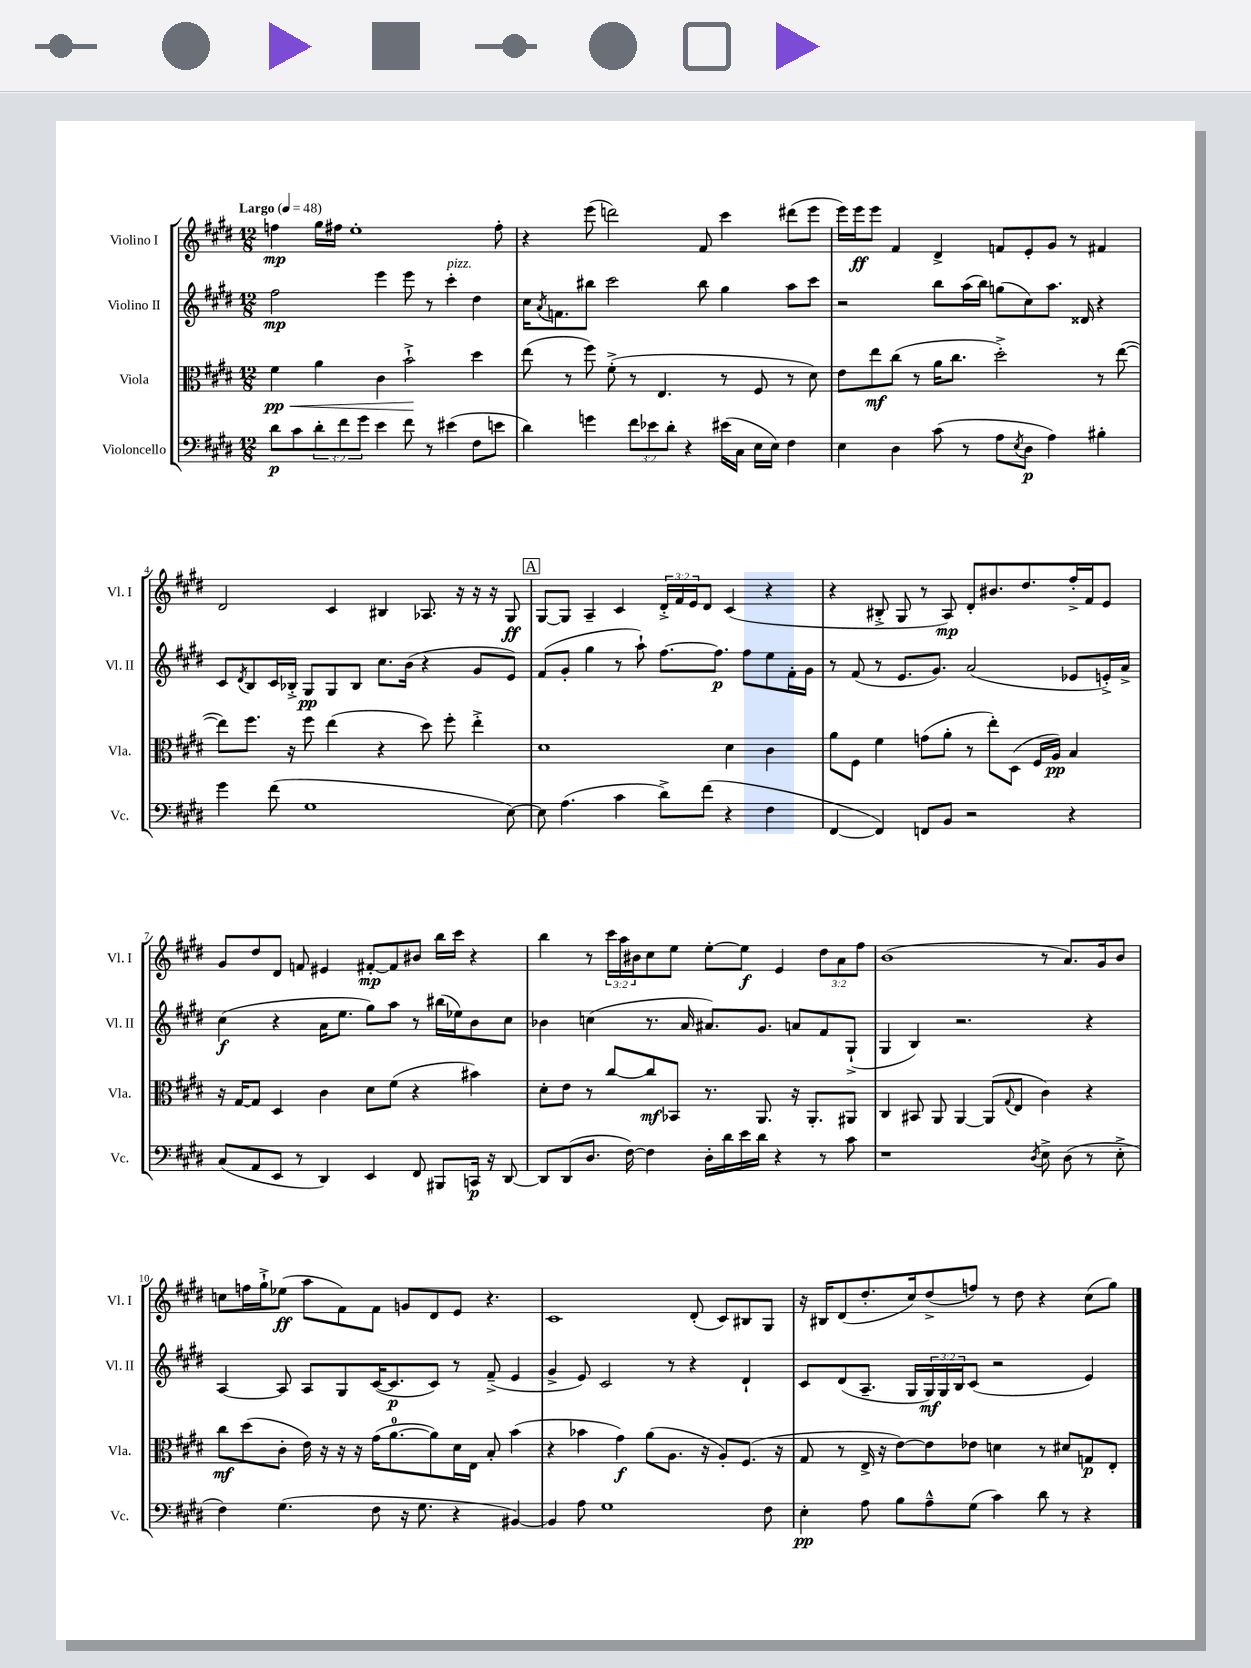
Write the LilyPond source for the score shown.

<<
\new StaffGroup <<
\new Staff = "s0" \with { instrumentName = "Violino I" shortInstrumentName = "Vl. I" } {
    \clef treble \key e \major \numericTimeSignature \time 12/8 \override Staff.TupletNumber.text = #tuplet-number::calc-fraction-text \tempo "Largo" 4 = 48
    f''4\mp gis''16 fis''16 e''1-. fis''8-. |
    r4 e'''8( d'''2) fis'8 cis'''4 dis'''8( e'''8 |
    e'''16) e'''16\ff e'''8 fis'4 dis'4-> f'8 e'8-. gis'8 r8 fis'4 |
    dis'2 cis'4 bis4 aes8. r16 r16 r16 gis8\ff |
    \mark \markup { \box "A" } gis8~ gis8 a4-- cis'4 \tuplet 3/2 { dis'16-.-> fis'16 e'16 } dis'8 cis'4( r4 |
    r4 bis8-.-> gis8 r8 a8\mp) dis'8-. bis'8. dis''8. fis''16-.-> fis'16 e'8 |
    gis'8 dis''8 dis'8 f'8 eis'4 fis'8~-.\mp fis'8 bis'8 b''16 cis'''16 r4 |
    b''4 r8 \tuplet 3/2 { cis'''16 a''16 bis'16 } cis''8 e''8 e''8~-. e''8\f e'4 \tuplet 3/2 { dis''8 a'8 fis''8 } |
    b'1( r8 a'8.) gis'16 b'8 |
    c''8 f''16 gis''16-!-> ees''8\ff( a''8 fis'8) fis'8 g'8 dis'8 e'8 r4. |
    cis'1 dis'8-.( cis'8) bis8 gis8 |
    r16 bis16 dis'8( dis''8.-. cis''16) dis''8->( f''8) r8 dis''8 r4 cis''8( gis''8) \bar "|." |
}
\new Staff = "s1" \with { instrumentName = "Violino II" shortInstrumentName = "Vl. II" } {
    \clef treble \key e \major \numericTimeSignature \time 12/8 \override Staff.TupletNumber.text = #tuplet-number::calc-fraction-text
    fis''2\mp e'''4 e'''8 r8 cis'''4-.^\markup { \italic "pizz." } dis''4 |
    cis''16 \acciaccatura { a'8 } f'8. bis''8 cis'''2 bis''8 gis''4 a''8 cis'''8 |
    r2 b''8 a''16( b''16) g''8( cis''8) a''8. disis'16 r4 |
    cis'8 \acciaccatura { dis'8 } b8 cis'16 bes16-.-> gis8\pp gis8 bes8 cis''8. b'16( r4 gis'8 e'8) |
    \mark \markup { \box "A" } fis'8( gis'8-. gis''4 r8 a''8-!) fis''8.~ fis''8.\p fis''8 e''8 fis'16-. gis'16 |
    r8 fis'8( r8 e'8. gis'8.) a'2( ees'8 e'16-.->) a'16-> |
    cis''4\f( r4 a'16 e''8. gis''8) a''8 r8 bis''16( ees''16) b'8 cis''8 |
    bes'4 c''4( r8. a'16 ais'8.) gis'8. a'8 fis'8 gis8-!->( |
    gis4 b4) r2. r4 |
    a4~ a8 a8 gis8 cis'16~( cis'8.\p cis'8) r8 fis'8--->( e'4 |
    gis'4-> e'8) cis'2 r8 r4 dis'4-! |
    cis'8 dis'8( a8.-- gis16 \tuplet 3/2 { gis16\mf) gis16 b16 } cis'8( r2 e'4) \bar "|." |
}
\new Staff = "s2" \with { instrumentName = "Viola" shortInstrumentName = "Vla." } {
    \clef alto \key e \major \numericTimeSignature \time 12/8
    fis'4\pp\< a'4 cis'4 b'2-!->\! dis''4 |
    e''8( r8 fis''8) fis'8-.->( r8 e4. r8 fis8 r8 dis'8) |
    e'8 e''8\mf cis''8( r8 a'16 cis''8. dis''2-.->) r8 e''8~( |
    e''8) fis''8. r16 fis''8 e''4( r4 dis''8) fis''8-. e''4-.-> |
    \mark \markup { \box "A" } dis'1 dis'4 cis'4 |
    a'8 fis8 fis'4 g'8( a'8-. r8 e''8-.) dis8( fis16 a16\pp) b4 |
    r16 gis16~ gis8 dis4 cis'4 dis'8 fis'8( r4 bis'4) |
    dis'8-. e'8 r8 cis''8~ cis''8\mf bes,8 r8. a,8. r16 a,8.-. ais,8 |
    cis4 bis,8 a,8 a,4~ a,8( \appoggiatura { gis8 } e8 cis'4) r4 |
    cis''8\mf dis''8( cis'8-. e'16) r16 r16 r16 gis'16( a'8.-0~ a'8) dis'16 e16 b8-. b'4( |
    r4 bes'4 gis'4\f) a'8( a8. r16 a8-.) fis8.( r16 |
    gis8 r8 e16-> r16 e'8~) e'8 ees'8 d'4 r8 dis'8 g8\p e8-. \bar "|." |
}
\new Staff = "s3" \with { instrumentName = "Violoncello" shortInstrumentName = "Vc." } {
    \clef bass \key e \major \numericTimeSignature \time 12/8 \override Staff.TupletNumber.text = #tuplet-number::calc-fraction-text
    dis'8\p cis'8 \tuplet 3/2 { dis'8-. fis'8 gis'8 } e'4 fis'8 r8 eis'4( fis8 e'8 |
    dis'4) g'4 \tuplet 3/2 { fis'8 ees'8 dis'8-. } r4 eis'16( cis16 e16 e16) fis4 |
    e4 dis4 cis'8( r8 a8 \acciaccatura { e8 } dis8\p a4) bis4-. |
    gis'4 fis'8( gis1 e8~) |
    \mark \markup { \box "A" } e8 a4.( cis'4 dis'8->) fis'8( r4 fis4 |
    fis,4~ fis,4) f,8 b,8 r2 r4 |
    cis8( a,8 e,8 r8 dis,4) e,4 fis,8 bis,,8 c,16\p r16 dis,8~ |
    dis,8 dis,8( dis8. fis16~) fis4 dis16-. dis'16 e'16 dis'16 r4 r8 cis'8 |
    r1 \acciaccatura { dis8 } e8-> dis8( r8 e8-.-> |
    fis4) gis4.( fis8 r16 gis8. r4 bis,4~) |
    bis,4 a8 gis1 fis8 |
    e4-.\pp a8 b8 a8---^ gis8( cis'4) dis'8 r8 r4 \bar "|." |
}
>>
>>
